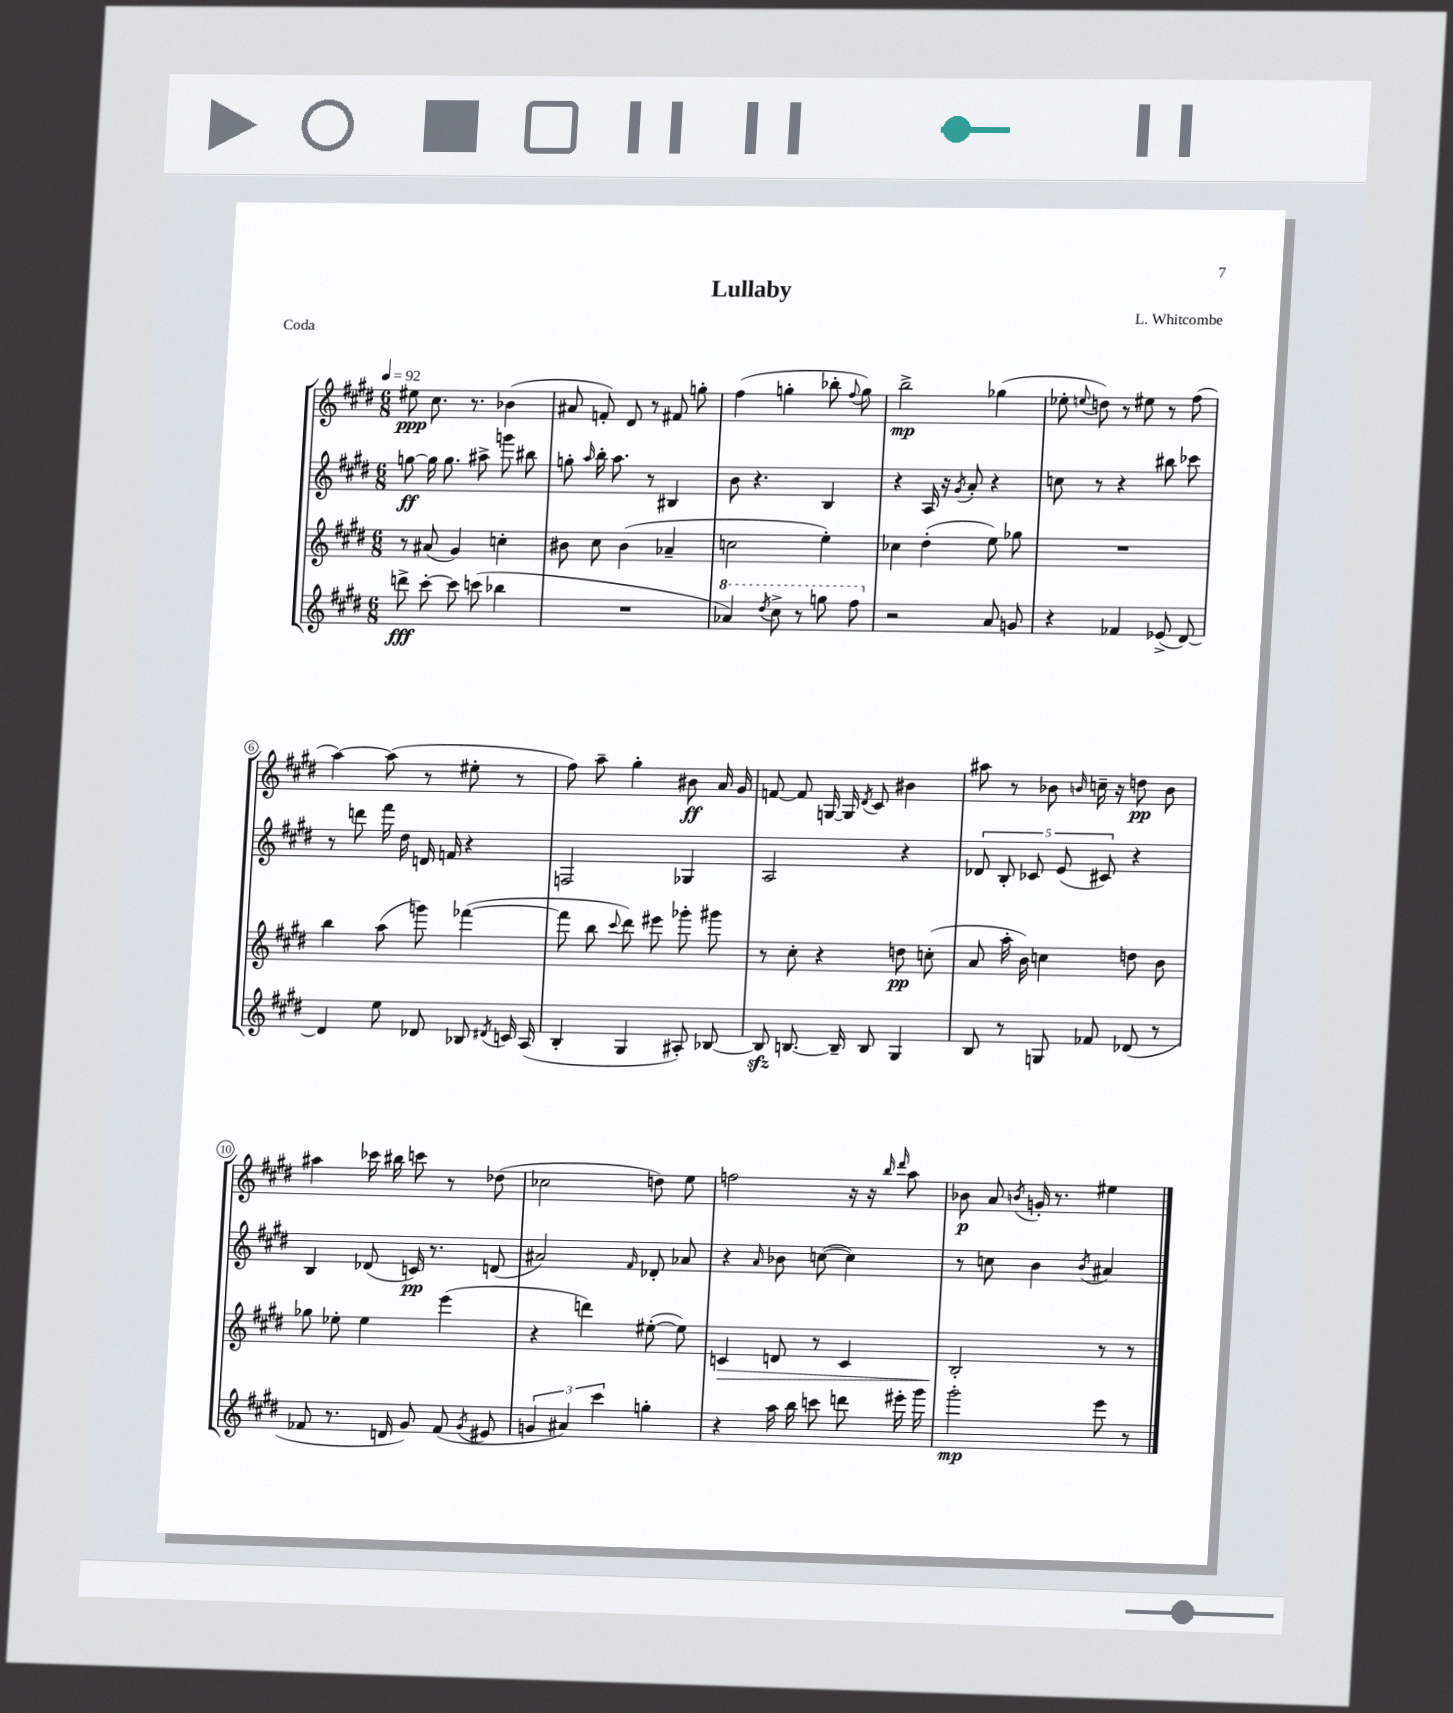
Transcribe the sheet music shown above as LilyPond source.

\header { title = "Lullaby" composer = "L. Whitcombe" piece = "Coda" }
<<
\new StaffGroup <<
\new Staff = "s0" {
    \clef treble \key e \major \numericTimeSignature \time 6/8 \tempo 4 = 92
    \autoBeamOff eis''8\ppp cis''8. r8. bes'4( |
    ais'8 f'8-.) dis'8 r8 fis'8 g''8-. |
    fis''4( g''4-. bes''8-. \appoggiatura { fis''8 } g''8) |
    b''2->\mp ges''4( |
    ees''8-. \appoggiatura { e''8 } d''8) r8 eis''8 r8 fis''8( |
    a''4~) a''8( r8 eis''8-. r8 |
    fis''8) a''8-- gis''4-. bis'8\ff a'16 gis'16 |
    f'8~ f'8 g16~ g16 \acciaccatura { dis'8 } cis'8 bis'4 |
    ais''8 r8 bes'8 \grace { b'16 } c''16-- r16 d''8\pp b'8 |
    ais''4 ces'''16 bis''16 c'''8 r8 des''8( |
    ces''2 d''8) e''8 |
    f''2 r16 r16 \grace { b''16 dis'''16 } a''8 |
    bes'8\p a'8 \acciaccatura { b'8 } g'16-. r8. eis''4 \bar "|." |
}
\new Staff = "s1" {
    \clef treble \key e \major \numericTimeSignature \time 6/8
    \autoBeamOff g''8~\ff g''16 g''8. ais''8-> g'''8 bis''8 |
    g''8-. \grace { a''16 } b''16-. a''8. r8 bis4 |
    b'8 r4. b4 |
    r4 a16 r16 \acciaccatura { gis'8 } a'8-. r4 |
    c''8 r8 r4 bis''8 ces'''8 |
    r8 d'''8 fis'''16 dis''16 d'16 f'16 r4 |
    f2 ges4 |
    a2 r4 |
    \tuplet 5/4 { des'8 b8-. ces'8 e'8( cis'8) } r4 |
    b4 des'8( c'16\pp) r8. d'8( |
    ais'2) \grace { fis'16 } des'8-. aes'8 |
    r4 \grace { a'16 } bes'8 c''8~( c''4) |
    r8 c''8 b'4 \acciaccatura { b'8 } ais'4 \bar "|." |
}
\new Staff = "s2" {
    \clef treble \key e \major \numericTimeSignature \time 6/8
    \autoBeamOff r8 ais'8( gis'4) c''4-. |
    bis'8 cis''8 bis'4( aes'4-- |
    c''2 e''4-.) |
    ces''4 dis''4-.( e''8) ges''8 |
    R2. |
    b''4 a''8( g'''8) fes'''4~( |
    fes'''8 b''8 \appoggiatura { cis'''8 } dis'''8) eis'''8 ges'''8-. gis'''8 |
    r8 cis''8-. r4 d''8\pp c''8-.( |
    a'8 a''16-. b'16) c''4 d''8 b'8 |
    ges''8 ees''8-. ees''4 e'''4( |
    r4 d'''4) eis''8~-.( eis''8) |
    c'4\> d'8 r8 c'4 |
    b2-.\! r8 r8 \bar "|." |
}
\new Staff = "s3" {
    \clef treble \key e \major \numericTimeSignature \time 6/8
    \autoBeamOff d'''8->\fff cis'''8~-. cis'''8 c'''8( bes''4 |
    R2. |
    \ottava #1 aes''4) \acciaccatura { dis'''8 } cis'''8-> r8 g'''8 fis'''8 \ottava #0 |
    r2 a'8 g'8 |
    r4 fes'4 ees'8->( dis'8~) |
    dis'4 e''8 des'8 bes8 \acciaccatura { dis'8 } c'16 a16( |
    b4-. gis4 ais8-.) bes8~ |
    bes8\sfz b8.~ b16-- b8 gis4 |
    b8 r8 g8 fes'8 des'8( r8 |
    fes'8 r8. d'16 gis'8) fes'8( \acciaccatura { gis'8 } eis'8 |
    \tuplet 3/2 { g'4 ais'4) cis'''4 } g''4-. |
    r4 a''16 b''16 c'''8 d'''8 eis'''16-. gis'''16 |
    gis'''2-.\mp e'''8 r8 \bar "|." |
}
>>
>>
\layout { \context { \Score \override BarNumber.stencil = #(make-stencil-circler 0.1 0.3 ly:text-interface::print) } }
